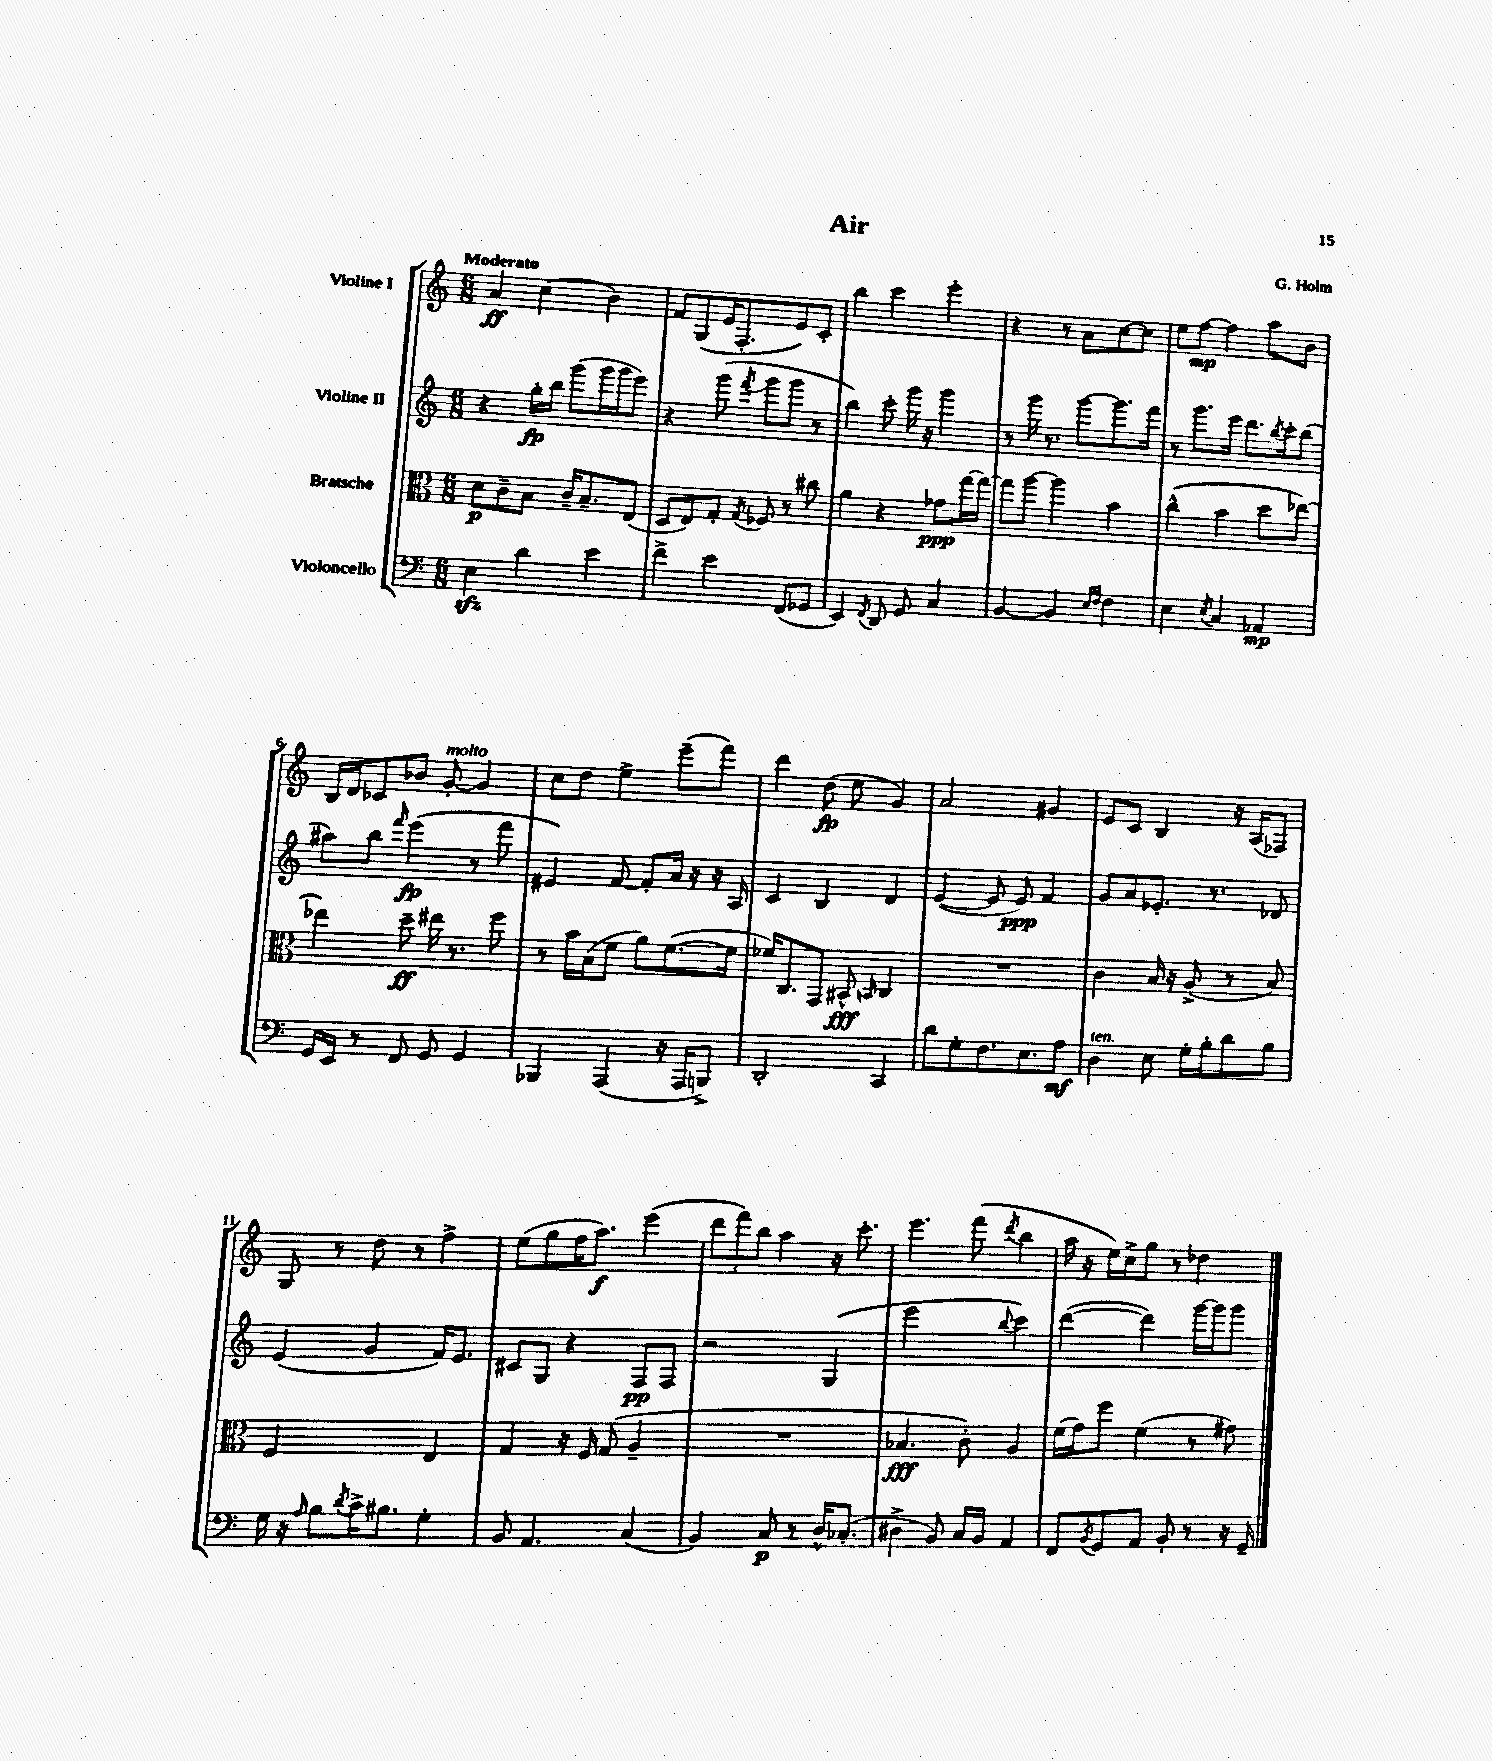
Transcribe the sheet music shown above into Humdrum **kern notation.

**kern	**kern	**kern	**kern
*staff4	*staff3	*staff2	*staff1
*clefF4	*clefC3	*clefG2	*clefG2
*k[]	*k[]	*k[]	*k[]
*M6/8	*M6/8	*M6/8	*M6/8
4E	8d	4r	4a
.	8c~	.	.
4d	8B	16gg'	(4cc
.	.	16bb	.
.	16c~	(8ggg	.
.	8.B~	.	.
4e	.	16ggg	4b)
.	.	16ggg	.
.	(8E	8eee)	.
=	=	=	=
4f^	8D	4r	8f
.	8E)	.	(8G
4e	8G'	(8ggg	16e
.	.	.	8.F'
.	8qG	8qfff	.
.	8F-	8ggg	.
(8FF	8r	8ggg	8e)
8GG-	8cc#	8r	8c'
=	=	=	=
4EE)	4a	4bb)	4bb
8qFF	.	.	.
8DD	4r	8ccc'	4ccc
8GG	.	16ggg	.
.	.	16r	.
4C	8g-	4ggg	4eee'
.	[16gg	.	.
.	16gg_	.	.
=	=	=	=
[4BB	8gg]	8r	4r
.	[8aa	16ggg	.
.	.	8.r	.
4BB]	4aa]	.	8r
.	.	[8ggg	8a
16qqE	.	.	.
16qqF	.	.	.
4F	4b	8.ggg]	[8cc
.	.	.	8cc]
.	.	16fff	.
=	=	=	=
4E	(4cc^^	8r	8ee
.	.	8.ggg	[8ff
8qE	.	.	.
4C	4b	.	4ff]
.	.	16eee	.
.	.	8.ddd	.
4AA-	8dd	.	8aa
.	.	8qbb	.
.	.	16ccc'	.
.	[8ee-)	(8bb	8b
=	=	=	=
16GG	4ee-]	8aa#)	16B
16EE	.	.	16d
8r	.	8bb	8c-
.	.	16qqfff	.
8FF	8dd~	(4eee	8b-
8GG	16ee#	.	[8g'
.	8.r	.	.
4GG	.	8r	4g]
.	8ff	8fff	.
=	=	=	=
4BBB-	8r	4e#)	8cc
.	16b	.	8dd
.	(16B	.	.
(4AAA	8f	[8f	4ee^
.	8a)	8f']	.
16r	([8.f	16a	(8eee~
16AAA	.	16r	.
8BBB^)	.	16r	8fff)
.	16f]	16A	.
=	=	=	=
2DD'	16f-)	4c	4ddd
.	8.C	.	.
.	8GG	4B	(8dd
.	8BB#^^	.	8ee
.	16qqBB	.	.
4CC	4C	4d	4g)
=	=	=	=
8d	2.r	([4e	2a
8G'	.	.	.
8.F	.	8e]	.
.	.	8e)	.
8.E	.	.	.
.	.	4f	4g#
8A	.	.	.
=	=	=	=
4D	4c	8g	8e
.	.	8a	8c
8E	16B	8.e-'	4B
.	16r	.	.
16G'	(8A^	.	.
16B'	.	8.r	.
8d	8r	.	16r
.	.	.	(16A
8B	8B)	8d-	8F-)
=	=	=	=
16G	2F	(4e	8G
16r	.	.	.
16qqA	.	.	.
8B	.	.	8r
8qd	.	.	.
16c^	.	4g	8dd
8.B#	.	.	.
.	.	.	8r
4G'	4E	16f)	4ff^
.	.	8.e	.
=	=	=	=
8BB	4G	8c#	(8ee
4.AA	.	8G	8gg
.	16r	4r	16ff
.	16F	.	8.aa)
.	(8G	.	.
(4C	4A~	8F	(4eee
.	.	8F	.
=	=	=	=
4BB)	2.r	2r	12ddd
.	.	.	12fff)
.	.	.	12bb
8C	.	.	4aa
8r	.	.	.
16D^^	.	(4G	16r
(8.C-'	.	.	8.ccc'
=	=	=	=
4D#^	4.B-	2eee	4.eee
8BB)	.	.	.
16C	8c')	.	(8fff
16BB	.	.	.
.	.	8qqbb	8qddd
4AA	4A	4ccc)	4bb
=	=	=	=
8FF	(16f	([4ddd	16aa
.	16g)	.	16r
8qBB	.	.	.
8GG	8ff	.	16ee)
.	.	.	16cc^
8AA	(4f	4ddd])	8gg
8BB'	.	.	8r
8r	8r	[16ggg	4dd-
.	.	16ggg]	.
16r	8g#)	8ggg	.
16GG~	.	.	.
==	==	==	==
*-	*-	*-	*-
